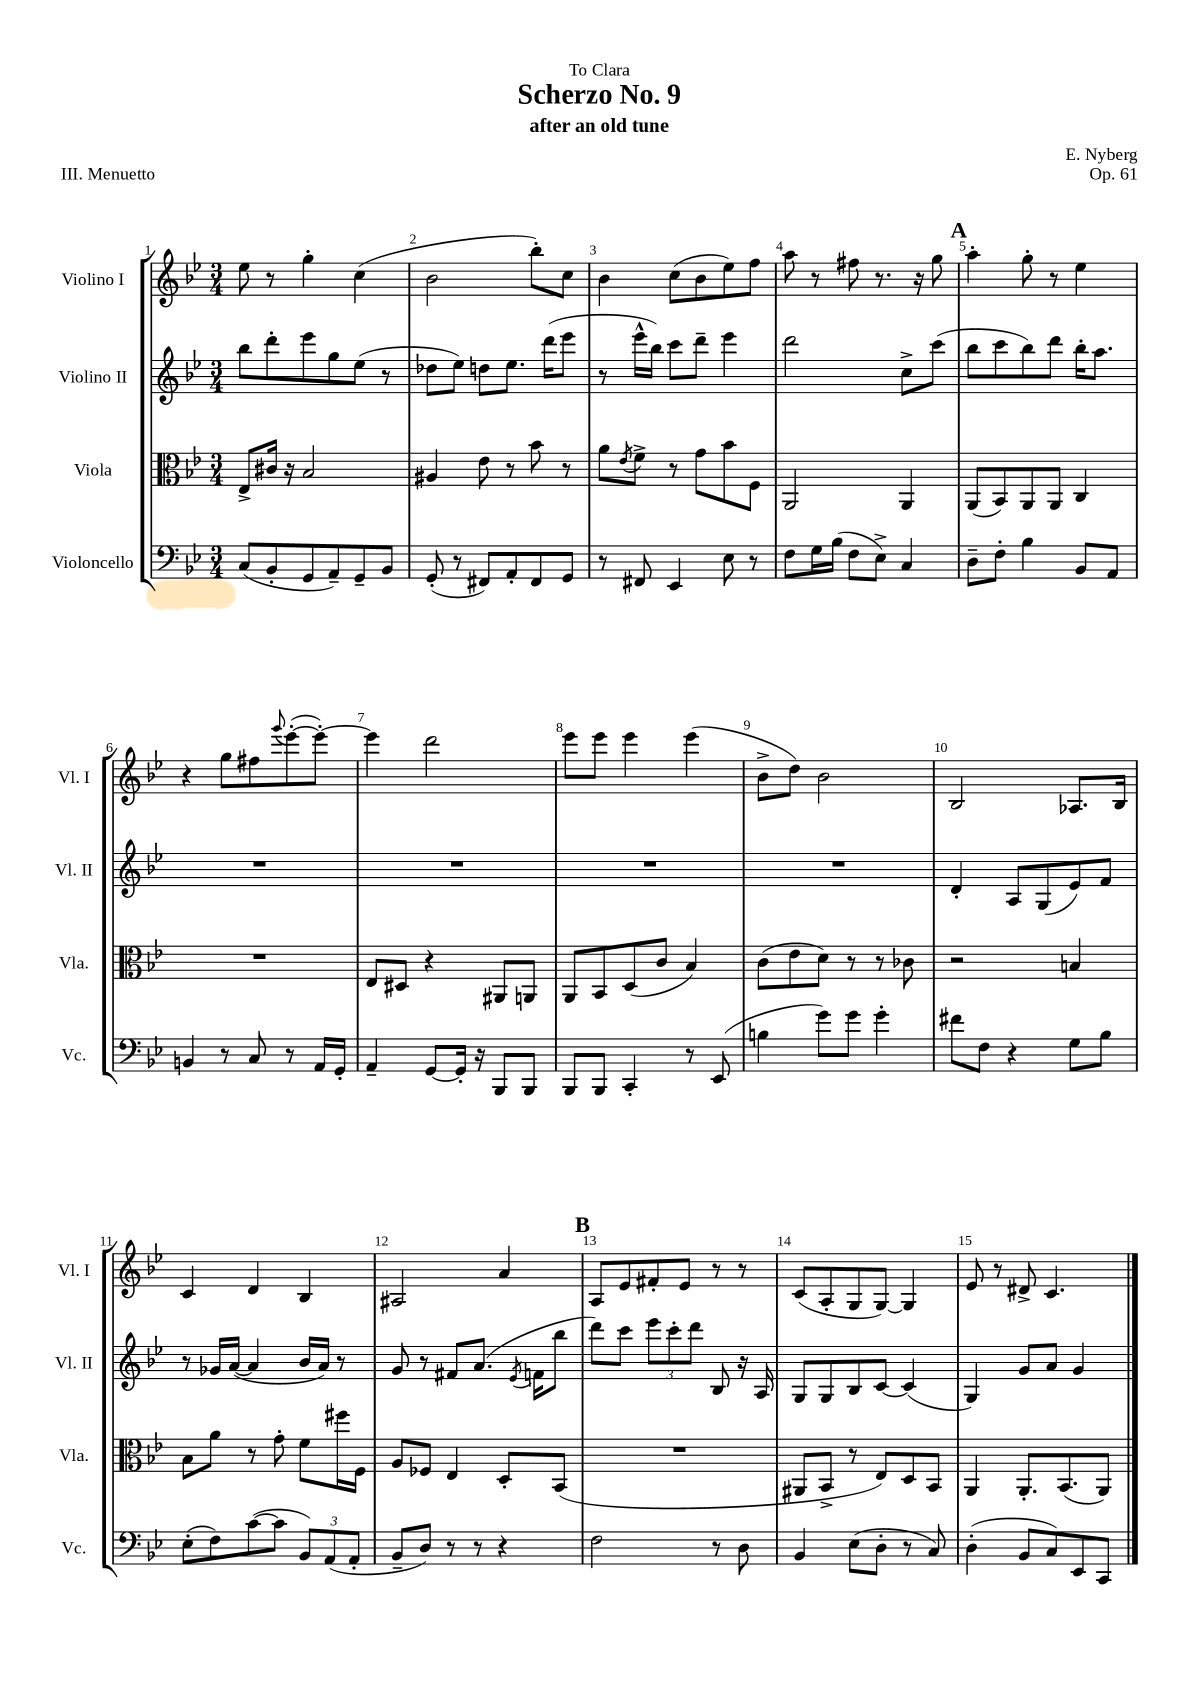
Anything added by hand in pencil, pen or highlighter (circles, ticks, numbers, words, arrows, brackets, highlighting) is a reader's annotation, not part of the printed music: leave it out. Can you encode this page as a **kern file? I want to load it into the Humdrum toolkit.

**kern	**kern	**kern	**kern
*staff4	*staff3	*staff2	*staff1
*clefF4	*clefC3	*clefG2	*clefG2
*k[b-e-]	*k[b-e-]	*k[b-e-]	*k[b-e-]
*M3/4	*M3/4	*M3/4	*M3/4
(8C	8E-^	8bb-	8ee-
8BB-'	16c#	8ddd'	8r
.	16r	.	.
8GG	2B-	8eee-	4gg'
8AA~)	.	8gg	.
8GG~	.	(8ee-	(4cc
8BB-	.	8r	.
=	=	=	=
(8GG'	4A#	8dd-	2b-
8r	.	8ee-)	.
8FF#)	8e-	8dd	.
8AA'	8r	8.ee-	.
8FF#	8b-	.	8bb-')
.	.	(16ddd	.
8GG	8r	8eee-	8cc
=	=	=	=
8r	8a	8r	4b-
.	8qe-	.	.
8FF#	8f^	16eee-^^	.
.	.	16bb-)	.
4EE-	8r	8ccc	(8cc
.	8g	8ddd~	8b-
8E-	8b-	4eee-	8ee-)
8r	8F	.	8ff
=	=	=	=
8F	2AA	2ddd	8aa
16G	.	.	8r
(16B-	.	.	.
8F	.	.	8ff#
8E-^)	.	.	8.r
4C	4AA	8cc^	.
.	.	.	16r
.	.	(8ccc	8gg
=	=	=	=
8D~	(8AA	8bb-	4aa'
8F'	8BB-)	8ccc	.
4B-	8AA	8bb-)	8gg'
.	8AA	8ddd	8r
8BB-	4C	16bb-'	4ee-
.	.	8.aa	.
8AA	.	.	.
=	=	=	=
4BB	2.r	2.r	4r
8r	.	.	8gg
8C	.	.	8ff#
.	.	.	8qqggg
8r	.	.	([8eee-'
16AA	.	.	8eee-'_)
16GG'	.	.	.
=	=	=	=
4AA~	8E-	2.r	4eee-]
.	8D#	.	.
[8GG	4r	.	2ddd
16GG']	.	.	.
16r	.	.	.
8BBB-	8AA#	.	.
8BBB-	8AA	.	.
=	=	=	=
8BBB-	8AA	2.r	8eee-
8BBB-	8BB-	.	8eee-
4CC'	(8D	.	4eee-
.	8c	.	.
8r	4B-)	.	(4eee-
(8EE-	.	.	.
=	=	=	=
4B	(8c	2.r	8b-^
.	8e-	.	8dd)
8g)	8d)	.	2b-
8g	8r	.	.
4g'	8r	.	.
.	8c-	.	.
=	=	=	=
8f#	2r	4d'	2B-
8F	.	.	.
4r	.	8A	.
.	.	(8G	.
8G	4B	8e-)	8.A-
8B-	.	8f	.
.	.	.	16B-
=	=	=	=
(8E-'	8B-	8r	4c
8F)	8a	16g-	.
.	.	([16a	.
([8c	8r	4a]	4d
8c]	8g'	.	.
12BB-)	8f	16b-	4B-
.	.	16a)	.
(12AA	.	.	.
.	16ff#	8r	.
12AA'	.	.	.
.	16F	.	.
=	=	=	=
8BB-~	8A	8g	2A#
8D)	8F-	8r	.
8r	4E-	8f#	.
8r	.	(8.a	.
4r	8D'	.	4a
.	.	8qe-	.
.	.	16f	.
.	(8BB-	8bb-	.
=	=	=	=
2F	2.r	8ddd)	8A
.	.	8ccc	8e-
.	.	12eee-	8f#'
.	.	12ccc'	.
.	.	.	8e-
.	.	12ddd	.
8r	.	8B-	8r
8D	.	16r	8r
.	.	16A	.
=	=	=	=
4BB-	8AA#	8G	(8c
.	8BB-^	8G	8A'
(8E-	8r	8B-	8G
8D'	8E-)	[8c	[8G)
8r	8D	(4c]	4G]
8C)	8BB-	.	.
=	=	=	=
(4D'	4AA	4G)	8e-
.	.	.	8r
8BB-	8.AA'	8g	8d#^
8C)	.	8a	4.c
.	(8.BB-	.	.
8EE-	.	4g	.
8CC	8AA)	.	.
==	==	==	==
*-	*-	*-	*-
